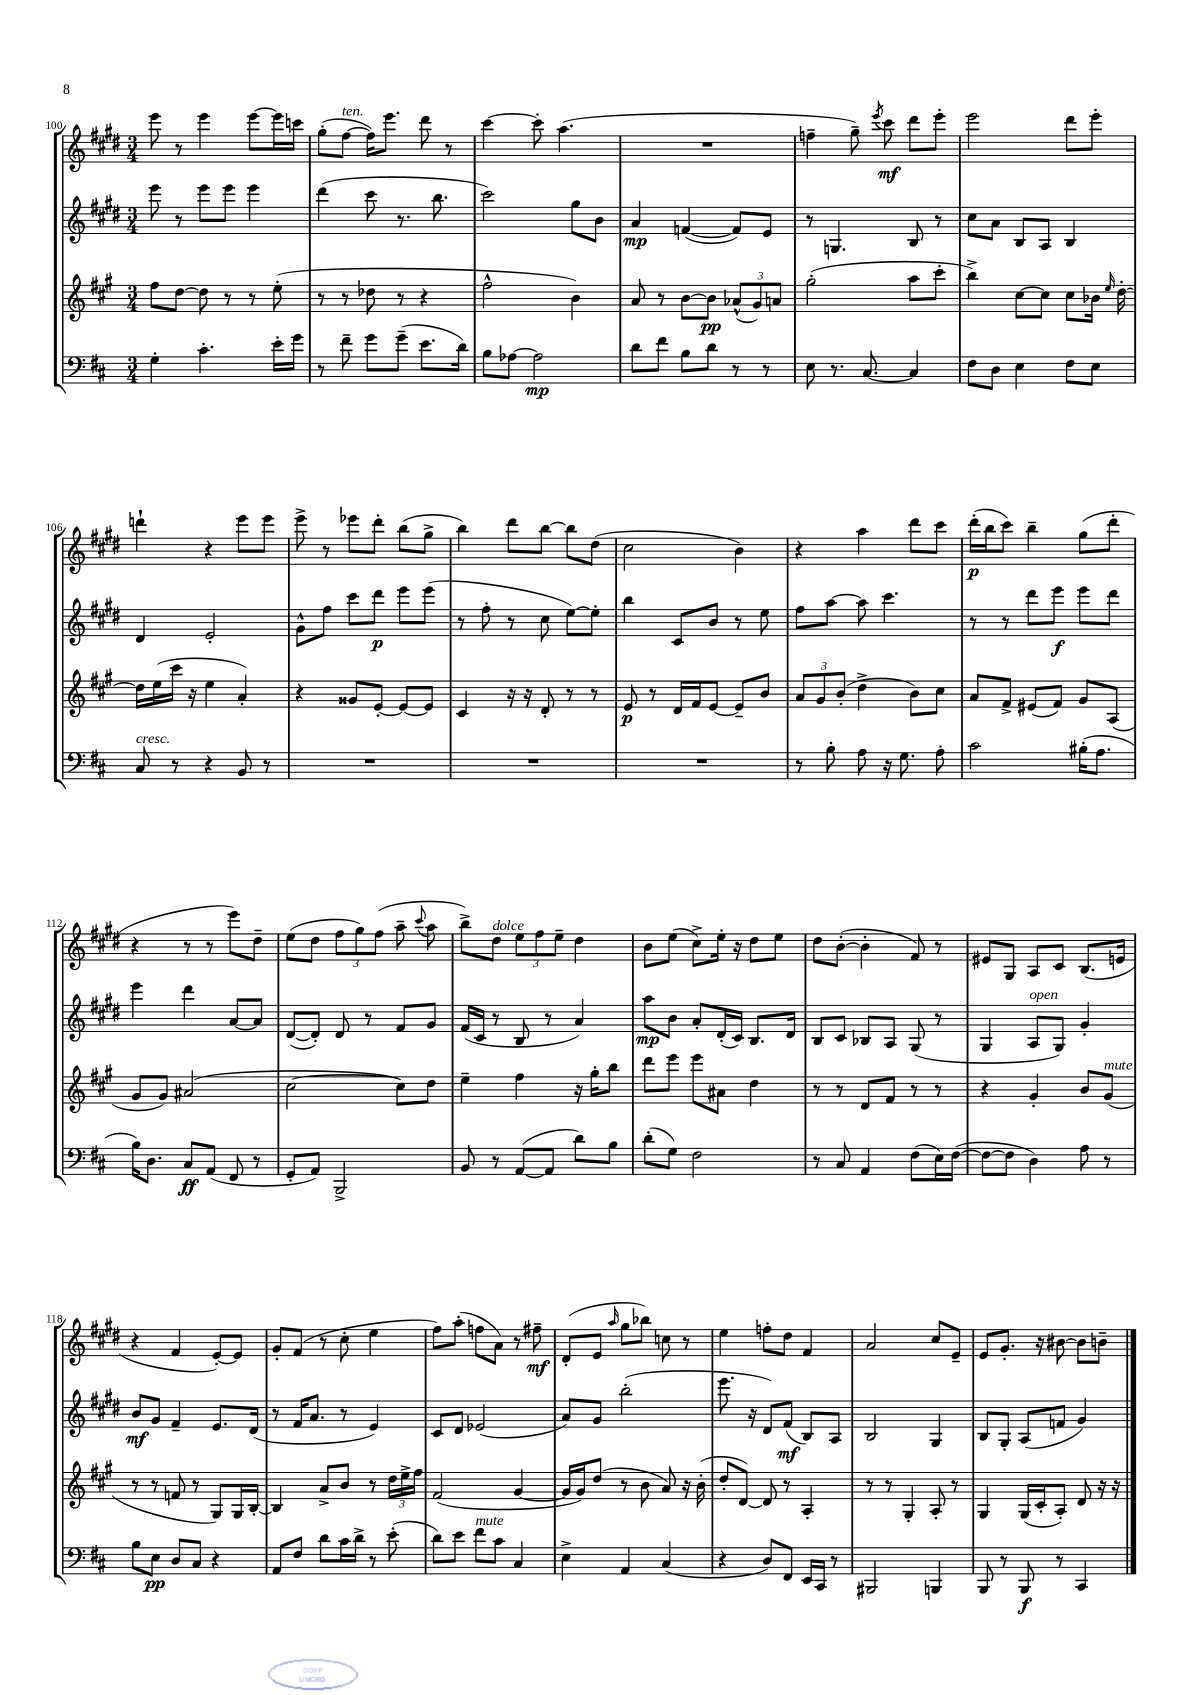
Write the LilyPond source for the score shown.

<<
\new StaffGroup <<
\new Staff = "s0" {
    \clef treble \key e \major \numericTimeSignature \time 3/4
    \autoBeamOff e'''8 r8 e'''4 e'''8[~ e'''16 c'''16] |
    gis''8[-.( fis''8]~^\markup { \italic "ten." } fis''16[) e'''8.] dis'''8 r8 |
    cis'''4~ cis'''8-. a''4.( |
    R2. |
    f''4-- gis''8--) \acciaccatura { e'''8 } cis'''8\mf dis'''8[ e'''8]-. |
    e'''2 dis'''8[ e'''8]-. |
    d'''4-! r4 e'''8[ e'''8] |
    e'''8-> r8 ees'''8[ dis'''8]-. b''8[( gis''8]-> |
    b''4) dis'''8[ b''8]~ b''8[ dis''8]( |
    cis''2 b'4) |
    r4 a''4 dis'''8[ cis'''8] |
    dis'''16[-.\p( b''16 cis'''8]) b''4-- gis''8[( dis'''8]-. |
    r4 r8 r8 e'''8[) dis''8]-- |
    e''8[( dis''8] \tuplet 3/2 { fis''8[ gis''8) fis''8]( } a''8-- \appoggiatura { cis'''8 } a''8 |
    b''8[->) dis''8]^\markup { \italic "dolce" } \tuplet 3/2 { e''8[ fis''8 e''8]-- } dis''4 |
    b'8[ e''8]( cis''8[->) e''16]-. r16 dis''8[ e''8] |
    dis''8[ b'8]~-.( b'4-. fis'8) r8 |
    eis'8[ gis8] a8[ cis'8] b8.[( e'16] |
    r4 fis'4 e'8[~-.) e'8] |
    gis'8[-. fis'8]( r8 cis''8-. e''4 |
    fis''8[) a''8]-.( f''8[ a'8]) r8 fis''8--\mf |
    dis'8[-.( e'8] \grace { a''16 } gis''8[ bes''8]) c''8 r8 |
    e''4 f''8[-. dis''8] fis'4 |
    a'2 cis''8[ e'8]-- |
    e'8[ gis'8.]-. r16 bis'8~ bis'8[ b'8]-- \bar "|." |
}
\new Staff = "s1" {
    \clef treble \key e \major \numericTimeSignature \time 3/4
    \autoBeamOff e'''8 r8 e'''8[ e'''8] e'''4 |
    dis'''4( cis'''8 r8. b''8. |
    cis'''2) gis''8[ b'8] |
    a'4\mp f'4~( f'8[) e'8] |
    r8 g4. b8 r8 |
    cis''8[ a'8] b8[ a8] b4 |
    dis'4 e'2-. |
    gis'8[-^ fis''8] cis'''8[ dis'''8]\p e'''8[ e'''8]( |
    r8 fis''8-. r8 cis''8 e''8[~) e''8]-. |
    b''4 cis'8[ b'8] r8 e''8 |
    fis''8[ a''8]~ a''8 cis'''4. |
    r8 r8 dis'''8[ e'''8]\f e'''8[ dis'''8] |
    e'''4 dis'''4 a'8[~ a'8] |
    dis'8[~( dis'8]-.) dis'8 r8 fis'8[ gis'8] |
    fis'16[( cis'16] r8 b8 r8 a'4) |
    a''8[\mp b'8] a'8[-. dis'16-.( cis'16]) b8.[ dis'16] |
    b8[ cis'8] bes8[ a8] gis8( r8 |
    gis4 a8[^\markup { \italic "open" } gis8]) gis'4-. |
    b'8[\mf gis'8] fis'4-- e'8.[ dis'16]( |
    r8 fis'16[ a'8.] r8 e'4) |
    cis'8[ dis'8] ees'2( |
    a'8[) gis'8] b''2-.( |
    e'''8. r16 dis'8[) fis'8]\mf( b8[) a8] |
    b2 gis4 |
    b8[ gis8]-. a8[( f'8] gis'4) \bar "|." |
}
\new Staff = "s2" {
    \clef treble \key a \major \numericTimeSignature \time 3/4
    \autoBeamOff fis''8[ d''8]~ d''8 r8 r8 e''8-.( |
    r8 r8 des''8 r8 r4 |
    fis''2-^ b'4) |
    a'8 r8 b'8[~ b'8]\pp \tuplet 3/2 { aes'8[-^( gis'8) a'8] } |
    gis''2-.( a''8[ cis'''8]-. |
    b''4->) cis''8[~ cis''8] cis''8[ bes'16] \grace { e''16 } d''16~-. |
    d''16[ e''16( cis'''16] r16 e''4 a'4-.) |
    r4 gisis'8[ e'8]~-. e'8[~ e'8] |
    cis'4 r16 r16 d'8-. r8 r8 |
    e'8\p r8 d'16[ fis'16 e'8]~ e'8[-- b'8] |
    \tuplet 3/2 { a'8[ gis'8 b'8]-.( } d''4-> b'8[) cis''8] |
    a'8[ fis'8]-> eis'8[( fis'8]) gis'8[ a8]( |
    gis'8[ gis'8]) ais'2( |
    cis''2~ cis''8[) d''8] |
    e''4-- fis''4 r16 gis''16[-. b''8] |
    d'''8[ e'''8] e'''8[ ais'8] d''4 |
    r8 r8 d'8[ fis'8] r8 r8 |
    r4 gis'4-. b'8[ gis'8]^\markup { \italic "mute" }( |
    r8 r8 f'8 r8 gis8[) gis16 b16]~-. |
    b4 a'8[-> b'8] r8 \tuplet 3/2 { d''16[ e''16-> fis''16] } |
    fis'2( gis'4~ |
    gis'16[ gis'16) d''8]( r8 b'8 a'8) r16 b'16-.( |
    d''8[-. d'8]~) d'8 r8 a4-. |
    r8 r8 gis4-. a8-. r8 |
    gis4 gis16[( cis'16-. a8]-.) d'8 r16 r16 \bar "|." |
}
\new Staff = "s3" {
    \clef bass \key d \major \numericTimeSignature \time 3/4
    \autoBeamOff g4-. cis'4.-. e'16[-. g'16] |
    r8 fis'8-- g'8[ g'8]--( e'8.[ d'16]) |
    b8[ aes8]~ aes2\mp |
    d'8[ fis'8] b8[ d'8] r8 r8 |
    e8 r8. cis8.~ cis4 |
    fis8[ d8] e4 fis8[ e8] |
    cis8^\markup { \italic "cresc." } r8 r4 b,8 r8 |
    R2. |
    R2. |
    R2. |
    r8 b8-. a8 r16 g8. a8-. |
    cis'2 bis16[-.( a8.] |
    b16[) d8.] cis8[\ff a,8]( fis,8 r8 |
    g,8[-. a,8]) b,,2-> |
    b,8 r8 a,8[~( a,8] d'8[) b8] |
    d'8[-.( g8]) fis2 |
    r8 cis8 a,4 fis8[( e16) fis16]~( |
    fis8[~ fis8] d4) a8 r8 |
    b8[ e8]\pp d8[ cis8] r4 |
    a,8[ fis8] d'8[ cis'16 d'16]-> r8 e'8-.( |
    d'8[) e'8] fis'8[^\markup { \italic "mute" } cis'8] cis4 |
    e4-> a,4 cis4( |
    r4 d8[) fis,8] e,16[ cis,16] r8 |
    bis,,2 b,,4 |
    b,,8 r8 b,,8\f r8 cis,4 \bar "|." |
}
>>
>>
\layout { \context { \Score currentBarNumber = #100 } }
